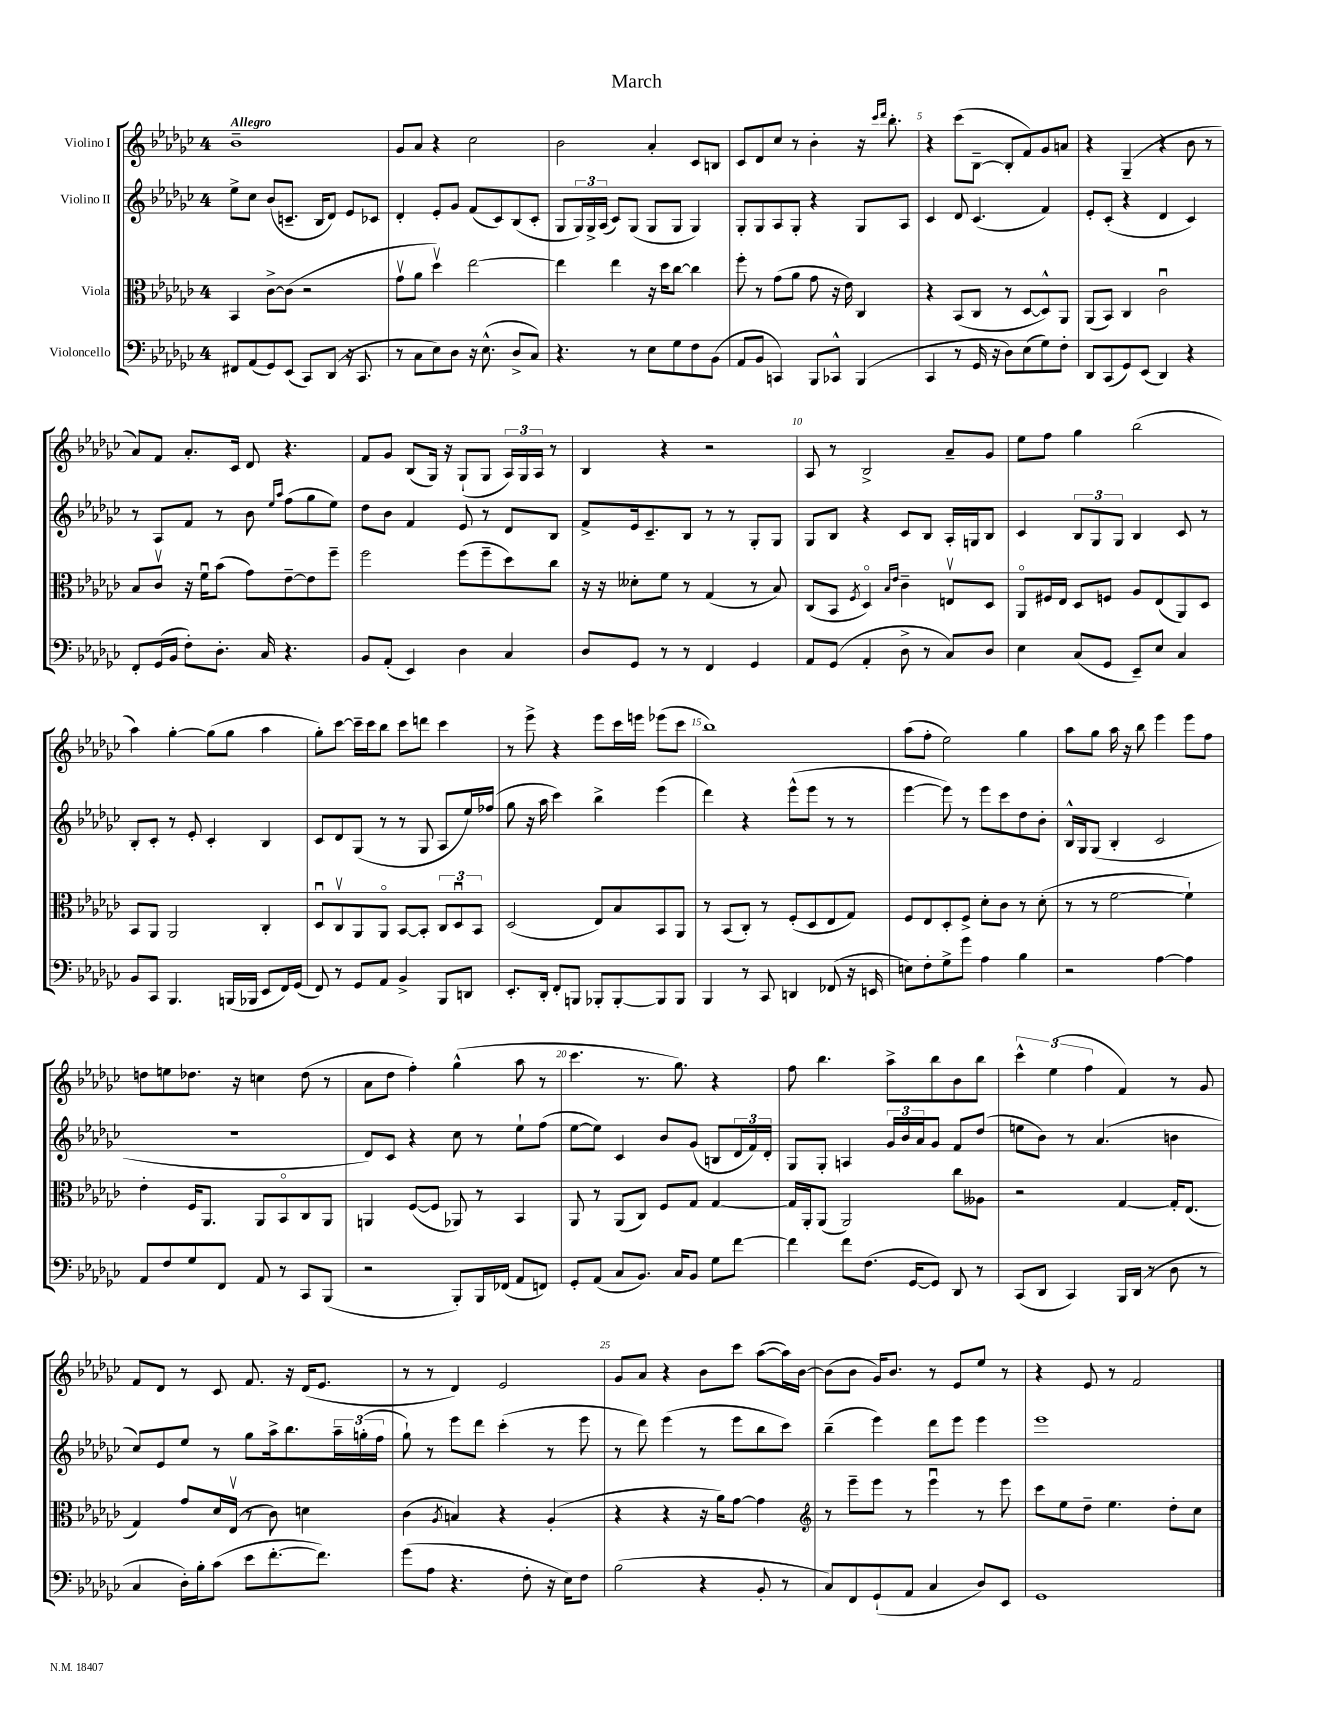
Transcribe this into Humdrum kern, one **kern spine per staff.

**kern	**kern	**kern	**kern
*staff4	*staff3	*staff2	*staff1
*clefF4	*clefC3	*clefG2	*clefG2
*k[b-e-a-d-g-c-]	*k[b-e-a-d-g-c-]	*k[b-e-a-d-g-c-]	*k[b-e-a-d-g-c-]
*M4/4	*M4/4	*M4/4	*M4/4
8FF#/L	4BB-/	8ee-^\L	1b-~
(8AA-/	.	8cc-\J	.
8GG-/)	[8c-^\L	(8b-/L	.
(8EE-/J	(8c-\]J	8.c~/J	.
8CC-/L)	2r	.	.
.	.	16B-/LK	.
(8DD-/J	.	8d-/J)	.
16r	.	8e-/L	.
8.CC-/	.	.	.
.	.	8c-/J	.
=	=	=	=
8r	8g-v\L	4d-'/	8g-/L
8C-\L	8a-\J	.	8a-/J
8E-\)	4dd-v\)	8e-'/L	4r
8D-\J	.	8g-/J	.
16r	[2ee-\	(8f/L	2cc-\
(8.E-^^\	.	.	.
.	.	8c-/)	.
8D-^/L	.	(8B-/	.
8C-/J)	.	8c-'/J	.
=	=	=	=
4.r	4ee-\]	8G-/L	2b-\
.	.	24G-/L)	.
.	.	24G-^/	.
.	.	(24A-/JJ	.
.	4ee-\	8c-/L)	.
8r	.	(8G-/J	.
8E-\L	16r	8G-/L	4a-'/
.	16dd-\LK	.	.
8G-\	[8cc-\J	8G-/J	.
8F\	4cc-\]	4G-/)	8c-/L
(8BB-\J	.	.	8B/J
=	=	=	=
8AA-/L	8ff'\	8G-'/L	8c-/L
8BB-/J	8r	8G-/	8d-/
4CC/)	(8g-\L	8A-/	8cc-/J
.	8a-\J	8G-'/J	8r
8BBB-/L	8g-\	4r	4b-'\
8CC-^^/J	16r	.	.
.	16e-\)	.	.
(4BBB-/	4C-/	8G-/L	16r
.	.	.	16qqccc-/LL
.	.	.	16qqddd-/JJ
.	.	.	8.bb-'\
.	.	8A-/J	.
=	=	=	=
4CC-/	4r	4c-/	4r
8r	(8BB-/L	8d-/	(8ccc-\L
16GG-/	8C-/J	(4.c-/	[8B-~\J
16r	.	.	.
8D-\L)	8r	.	8B-'/]L
(8E-\	[8D-/L	.	8f/)
8G-\)	8D-^^/])	4f/)	8g-/
8F'\J	8AA-/J	.	8a/J
=	=	=	=
8DD-/L	(8AA-/L	8e-'/L	4r
(8CC-/	8BB-/J)	(8c-'/J	.
8GG-/)	4C-/	4r	(4G-~/
(8EE-/J	.	.	.
4DD-/)	2c-u\	4d-/	4r
4r	.	4c-/)	8b-\
.	.	.	8r
=	=	=	=
8FF'/L	8B-/L	8r	8a-/L)
(16GG-/L	8c-v/J	8A-/L	8f/J
16BB-/JJ	.	.	.
8F'\L)	16r	8f/J	8.a-'/L
.	16fu\LK	.	.
8.D-'\J	(8b-\J	8r	.
.	.	.	16c-/Jk
.	8g-\L)	8b-\	8d-/
16C-/	.	.	.
.	.	16qqee-/LL	.
.	.	16qqaa-/JJ	.
4.r	[8e-~\	(8ff\L	4.r
.	8e-\]	8gg-\	.
.	8ff~\J	8ee-\J)	.
=	=	=	=
8BB-/L	2ff\	8dd-\L	8f/L
(8AA-'/J	.	8b-\J	8g-/J
4EE-/)	.	4f/	(8B-/L
.	.	.	16G-/Jk)
.	.	.	16r
4D-\	(8ff\L	8e-/	(8G-`/L
.	8ff~\	8r	8G-/J
4C-/	8dd-\)	8d-/L	24A-/LL)
.	.	.	24G-/
.	.	.	24A-/JJ
.	8cc-\J	8B-/J	8r
=	=	=	=
8D-/L	16r	8f^/L	4B-/
.	16r	.	.
8GG-/J	8d--'\L	16e-/k	.
.	.	8.c-~/	.
8r	8f\J	.	4r
8r	8r	8B-/J	.
4FF/	(4G-/	8r	2r
.	.	8r	.
4GG-/	8r	8G-'/L	.
.	8B-/)	8G-/J	.
=	=	=	=
8AA-/L	(8C-/L	8G-/L	8A-/
(8GG-/J	8BB-/J	8B-/J	8r
.	8qF/	.	.
4AA-'/	4D-o/)	4r	2B-^/
.	16qqB-/LL	.	.
.	16qqe-/JJ	.	.
8D-^\	4c-~\	8c-/L	.
8r	.	8B-/J	.
8C-/L)	8Ev/L	16A-'/LL	8a-~/L
.	.	16G/J	.
8D-/J	8D-/J	8B-/J	8g-/J
=	=	=	=
4E-\	8AA-o/L	4c-/	8ee-\L
.	16F#/L	.	8ff\J
.	16E-/JJ	.	.
(8C-/L	8D-/L	12B-/L	4gg-\
.	.	12G-/	.
8GG-/J	8F/J	.	.
.	.	12G-/J	.
8EE-~/L)	8A-/L	4B-/	(2bb-\
8E-/J	(8E-/	.	.
4C-/	8AA-/)	8c-/	.
.	8D-/J	8r	.
=	=	=	=
8BB-/L	8BB-/L	8B-'/L	4aa-\)
8CC-/J	8AA-/J	8c-'/J	.
4.BBB-/	2AA-/	8r	[4gg-'\
.	.	8e-'/	.
.	.	4c-'/	(8gg-\]L
(16BBB/LL	.	.	8gg-\J
16BBB-/JJ	.	.	.
8EE-/L	4C-'/	4B-/	4aa-\
16FF/L)	.	.	.
(16GG-/JJ	.	.	.
=	=	=	=
8FF/)	8D-u/L	8c-/L	8gg-'\L)
8r	8C-v/	8d-/	[8ccc-\J
8GG-/L	8AA-/	(8G-/J	16ccc-~\]LL
.	.	.	16ccc-\J
8AA-/J	8AA-o/J	8r	8bb-\J
4BB-^/	[8BB-/L	8r	8ccc-\L
.	8BB-'/]J	8G-/	8ddd\J
8BBB-/L	12C-/L	8A-/L	4ccc-\
.	12D-u/	.	.
8DD/J	.	16ee-/L)	.
.	12BB-/J	.	.
.	.	(16ff-/JJ	.
=	=	=	=
8.EE-'/L	(2D-/	8gg-\	8r
.	.	16r	8eee-^\
16DD-'/Jk	.	16aa-\	.
8FF'/L	.	4ccc-\)	4r
8BBB/J	.	.	.
8BBB-'/L	8E-/L)	4bb-^\	8eee-\L
[8BBB-'/	8B-/	.	16ccc-\L
.	.	.	16eee\JJ
8BBB-/]	8BB-/	(4eee-\	(8eee-\L
8BBB-/J	8AA-/J	.	8ccc-\J
=	=	=	=
4BBB-/	8r	4ddd-\)	1bb-)
.	(8BB-/L	.	.
8r	8C-'/J)	4r	.
8CC-/	8r	.	.
4DD/	(8F'/L	(8eee-^^\L	.
.	8D-/	8eee-\J	.
(8FF-/	8E-/	8r	.
16r	8G-/J)	8r	.
16EE/	.	.	.
=	=	=	=
8E\L)	8F/L	[4eee-\	(8aa-\L
8F'\	8E-/	.	8ff'\J
8G-^\	8D-'/	8eee-\])	2ee-\)
8g-\J	8F^/J	8r	.
4A-\	8d-'\L	8eee-\L	.
.	8c-\J	8ccc-\	.
4B-\	8r	8dd-\	4gg-\
.	(8d-'\	8b-'\J	.
=	=	=	=
2r	8r	16B-^^/LL	8aa-\L
.	.	16G-/J	.
.	8r	(8G-/J	8gg-\J
.	[2f\	4B-'/	16aa-\
.	.	.	16r
.	.	.	8bb-\
[4A-\	.	2c-/	4eee-\
4A-\]	4f`\])	.	8eee-\L
.	.	.	8ff\J
=	=	=	=
8AA-/L	4e-'\	1r	8dd\L
8F/	.	.	8ee\
8G-/	16F/LK	.	8.dd-\J
.	8.AA-/J	.	.
8FF/J	.	.	.
.	.	.	16r
8AA-/	8AA-/L	.	4cc\
8r	8BB-o/	.	.
8CC-/L	8C-/	.	(8dd-\
(8BBB-/J	8AA-/J	.	8r
=	=	=	=
2r	4AA/	8d-/L)	8a-\L
.	.	8c-/J	8dd-\J
.	([8F/L	4r	4ff'\)
.	8F/]J	.	.
8BBB-'/L)	8AA-/)	8cc-\	(4gg-^^\
16BBB-/L	8r	8r	.
(16FF-/JJ	.	.	.
8AA-/L	4BB-/	8ee-`\L	8aa-\
8FF/J)	.	(8ff\J	8r
=	=	=	=
8GG-'/L	8AA-/	[8ee-\L	4.ccc-\
(8AA-/J	8r	8ee-\]J)	.
8C-/L	(8AA-/L	4c-/	.
8.BB-/J)	8C-/J)	.	8.r
.	8F/L	8b-/L	.
16C-/LK	.	.	8.gg-\)
8BB-/J	8G-/J	(8g-/J	.
8G-\L	[4G-/	8B/L	4r
[8f\J	.	24d-/L	.
.	.	24f/)	.
.	.	24d-'/JJ	.
=	=	=	=
4f\]	16G-/]LL	8G-/L	8ff\
.	16AA-'/J	.	.
.	(8AA-/J	8G-'/J	4.bb-\
8f\L	2AA-/)	4A/	.
(8.F\J	.	.	.
.	.	24g-/LL	8aa-^\L
.	.	24b-/	.
[16GG-/LK	.	.	.
.	.	24a-/J	.
8GG-/]J)	.	8g-/J	8bb-\
8DD-/	8cc-\L	8f/L	8b-\
8r	8A--\J	(8dd-/J	8bb-\J
=	=	=	=
(8CC-/L	2r	8ee\L	6ccc-^^\
8DD-/J	.	8b-\J)	.
.	.	.	(6ee-\
4CC-/)	.	8r	.
.	.	.	6ff\
.	.	(4.a-/	.
16BBB-/LL	[4G-/	.	4f/)
(16DD-/JJ	.	.	.
8r	.	.	.
8D-\	16G-'/]LK	4b\	8r
.	(8.E-/J	.	.
8r	.	.	8g-/
=	=	=	=
4C-/	4G-/)	8cc-/L)	8f/L
.	.	8e-/	8d-/J
16D-'\LL)	8g-/L	8ee-/J	8r
16B-'\J	.	.	.
(8c-\J	16d-/L	8r	8c-/
.	(16E-v/JJ	.	.
8e-\L	8r	8gg-\L	8.f/
[8.f'\	8c-\)	16aa-^\k	.
.	.	8.bb-\	16r
.	4d\	.	(16d-/LK
8.f\]J)	.	.	8.e-/J
.	.	24aa-~\L	.
.	.	(24gg'\	.
.	.	24ff\JJ	.
=	=	=	=
(8g-\L	(4c-\	8gg-`\)	8r
8A-\J	.	8r	8r
.	8qA-/	.	.
4.r	4B/)	8eee-\L	4d-/)
.	.	8ddd-\J	.
.	4r	(4ccc-'\	2e-/
8F'\	.	.	.
16r	(4A-'/	8r	.
16E-\LK)	.	.	.
8F\J	.	8eee-\	.
=	=	=	=
(2B-\	4r	8r	8g-/L
.	.	8ddd-\)	8a-/J
.	4r	(4eee-\	4r
4r	16r	8r	8b-\L
.	16a-\LK)	.	.
.	[8g-\J	8eee-\L	8ccc-\J
8BB-'/	4g-\]	8bb-\	([8aa-\L
8r	.	8ccc-\J)	16aa-\]L)
.	.	.	[16b-\JJ
=	=	=	=
*	*clefG2	*	*
8C-/L)	8r	(4bb-~\	(8b-\]L
8FF/	8eee-~\L	.	8b-\J
(8GG-`/	8eee-\J	4eee-\)	16g-/LK)
.	.	.	8.b-/J
8AA-/J	8r	.	.
4C-/	4eee-u\	8ddd-\L	8r
.	.	8eee-\J	8e-/L
8D-/L)	8r	4eee-\	8ee-/J
8EE-/J	8eee-\	.	8r
=	=	=	=
1GG-	8ccc-\L	1eee-	4r
.	8ee-\	.	.
.	8dd-~\J	.	8e-/
.	4.ee-\	.	8r
.	.	.	2f/
.	8dd-'\L	.	.
.	8cc-\J	.	.
==	==	==	==
*-	*-	*-	*-
